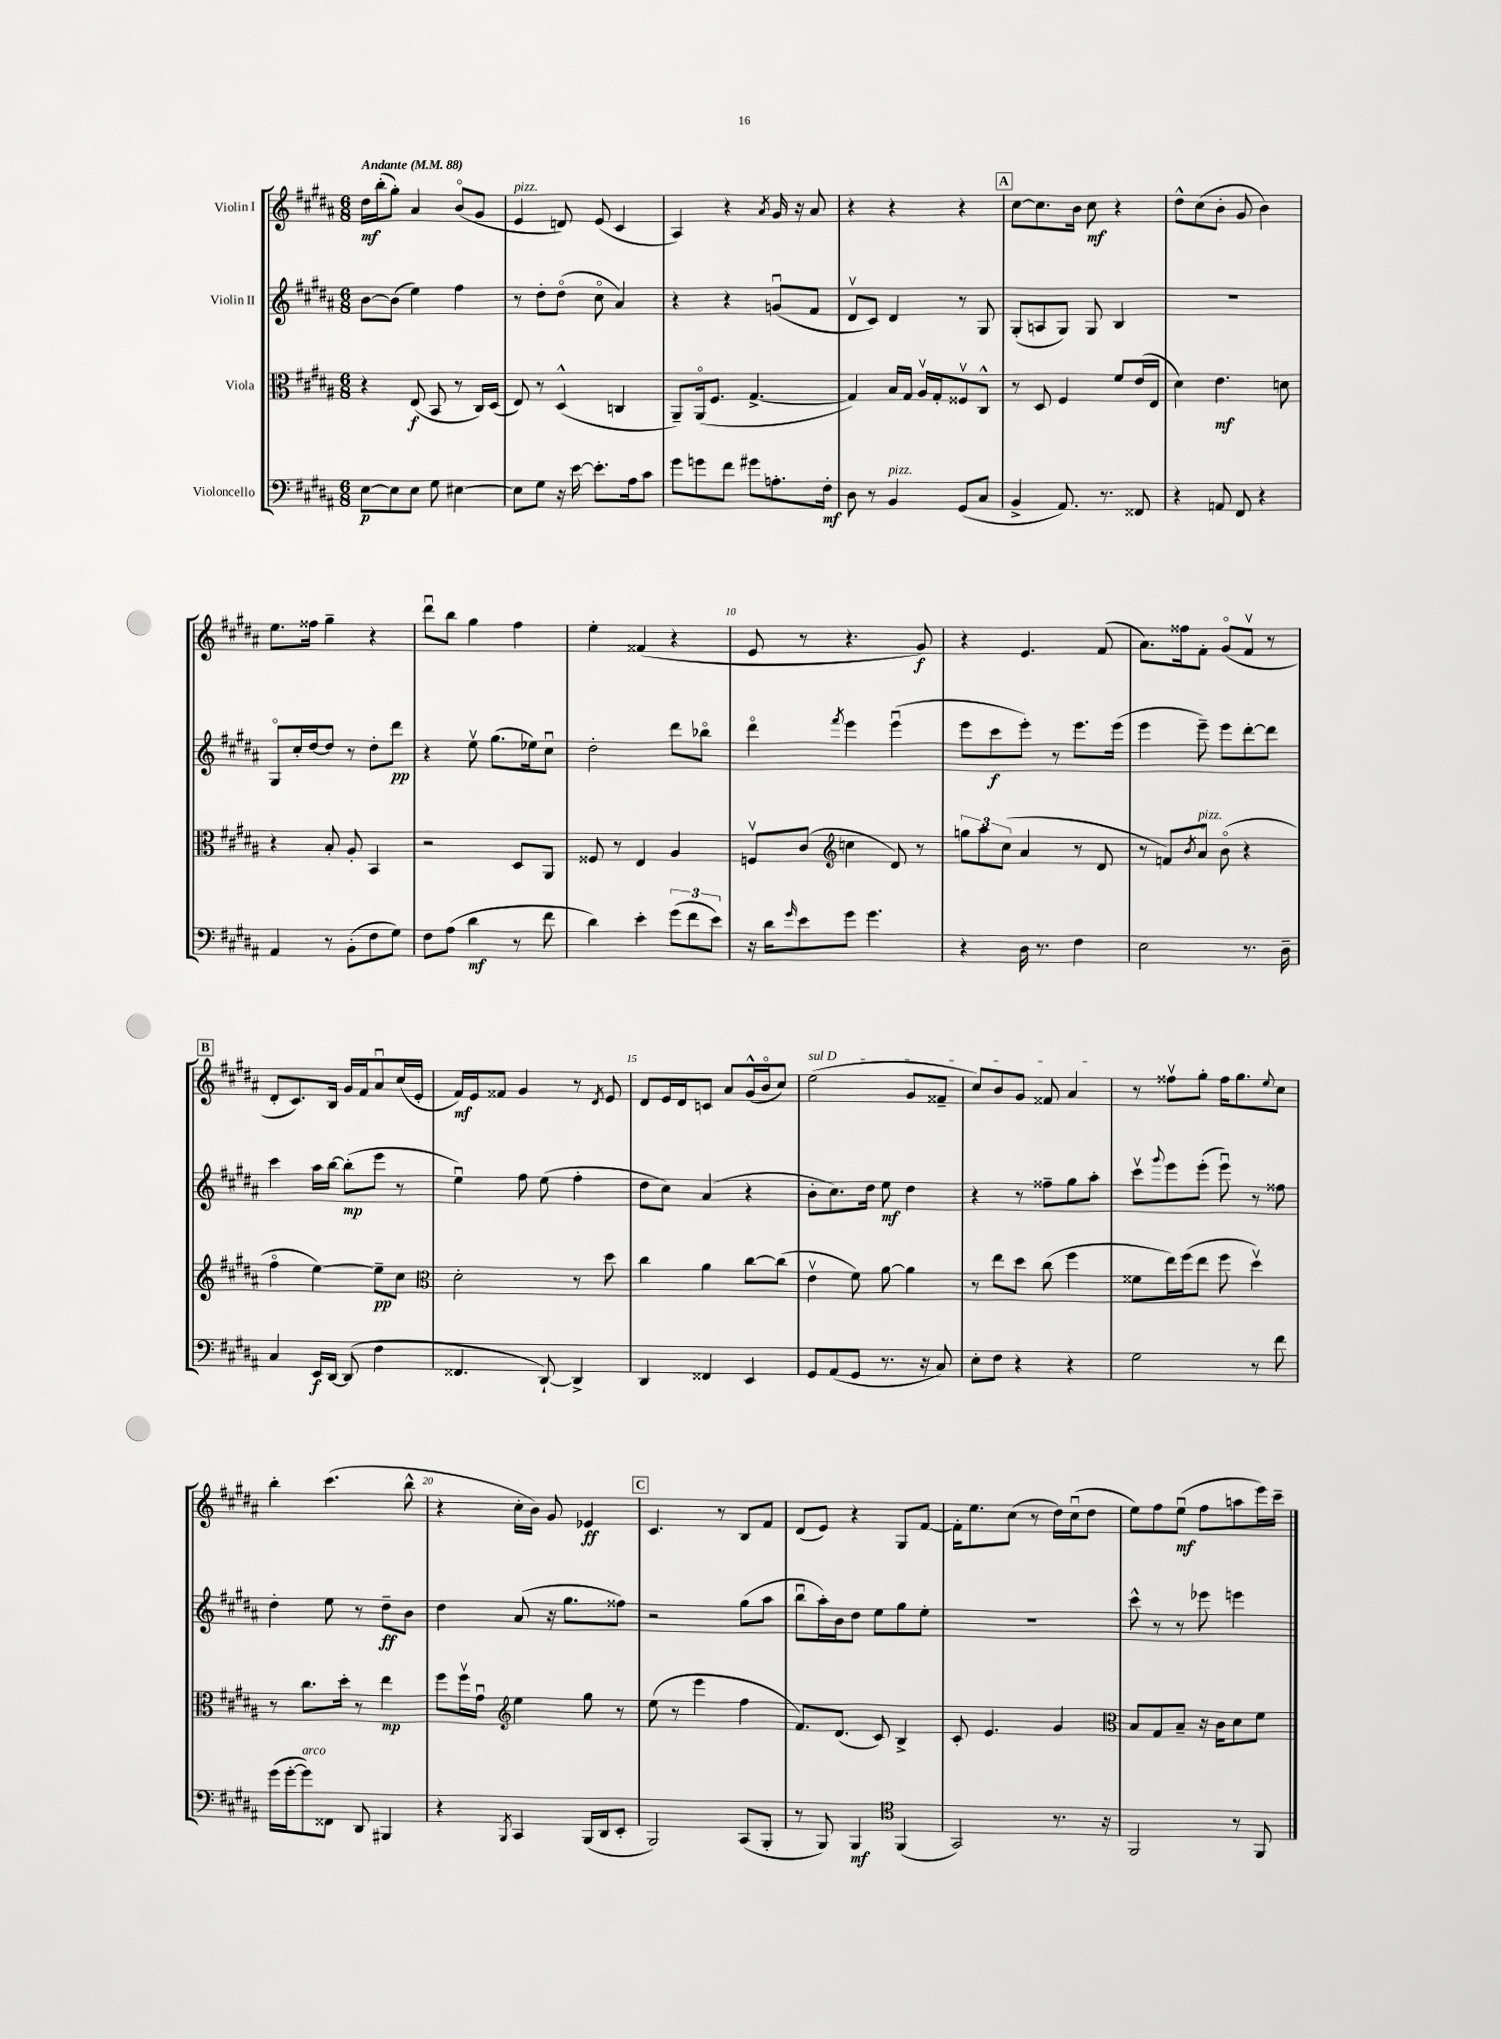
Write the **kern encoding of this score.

**kern	**dynam	**kern	**dynam	**kern	**dynam	**kern	**dynam
*part4	*part4	*part3	*part3	*part2	*part2	*part1	*part1
*staff4	*staff4	*staff3	*staff3	*staff2	*staff2	*staff1	*staff1
*I"Violoncello	*	*I"Viola	*	*I"Violin II	*	*I"Violin I	*
*clefF4	*	*clefC3	*	*clefG2	*	*clefG2	*
*k[f#c#g#d#a#]	*	*k[f#c#g#d#a#]	*	*k[f#c#g#d#a#]	*	*k[f#c#g#d#a#]	*
*M6/8	*	*M6/8	*	*M6/8	*	*M6/8	*
*MM88	*	*MM88	*	*MM88	*	*MM88	*
=1	=1	=1	=1	=1	=1	=1	=1
!	!	!	!	!	!	!LO:TX:a:B:t=Andante	!
[8E\L	p	4r	.	[8b\L	.	16dd#\LL	mf
.	.	.	.	.	.	(16bb'\J	.
8E\]	.	.	.	(8b\J]	.	8gg#'\J)	.
8E\J	.	(8E/	f	4ee\)	.	4a#/	.
8G#\	.	8BB/	.	.	.	.	.
[4E#X\	.	8r	.	4ff#\	.	(8b/L	.
.	.	16C#/LL)	.	.	.	8g#/J	.
.	.	(16D#/JJ	.	.	.	.	.
=2	=2	=2	=2	=2	=2	=2	=2
!	!	!	!	!	!	!LO:TX:a:i:t=pizz.	!
8E#\L]	.	8E/)	.	8r	.	4e/	.
8G#\J	.	8r	.	8dd#'\L	.	.	.
16r	.	(4D#^^/	.	(8dd#\J	.	8dn/)	.
[16e\	.	.	.	.	.	.	.
8.e'\L]	.	.	.	8cc#\	.	(8e/	.
.	.	4Cn/	.	4a#/)	.	4c#/	.
16A#\k	.	.	.	.	.	.	.
8c#\J	.	.	.	.	.	.	.
=3	=3	=3	=3	=3	=3	=3	=3
8g#\L	.	8AA#~/L)	.	4r	.	4A#/)	.
8gn\	.	(16AA#/k	.	.	.	.	.
.	.	8.F#/J	.	.	.	.	.
8f#\J	.	.	.	4r	.	4r	.
8g#X\L	.	[4.G#^/	.	.	.	.	.
.	.	.	.	.	.	8qa#/	.
8.An'\	.	.	.	(8gnu/L	.	16g#/	.
.	.	.	.	.	.	16r	.
.	.	.	.	8f#/J	.	8a#/	.
16F#'\Jk	mf	.	.	.	.	.	.
=4	=4	=4	=4	=4	=4	=4	=4
8D#\	.	4G#/])	.	8d#v/L	.	4r	.
8r	.	.	.	8c#/J)	.	.	.
!LO:TX:a:i:t=pizz.	!	!	!	!	!	!	!
4BB/	.	16B/LL	.	4d#/	.	4r	.
.	.	16G#/JJ	.	.	.	.	.
.	.	16A#v/LL	.	.	.	.	.
.	.	16G#'/J	.	.	.	.	.
(8GG#/L	.	8F##Xv/	.	8r	.	4r	.
8C#/J	.	8C#^^/J	.	8G#/	.	.	.
!!LO:REH:place=s1:t=A
=5	=5	=5	=5	=5	=5	=5	=5
4BB^/	.	8r	.	(8G#'/L	.	[8cc#\L	.
.	.	8D#/	.	8An/	.	8.cc#\]	.
8.AA#/)	.	4F#/	.	8G#/J)	.	.	.
.	.	.	.	.	.	16b\Jk	.
.	.	.	.	8G#/	.	8cc#\	mf
8.r	.	.	.	.	.	.	.
.	.	8f#/L	.	4B/	.	4r	.
8FF##X/	.	(16e/L	.	.	.	.	.
.	.	16E/JJ	.	.	.	.	.
=6	=6	=6	=6	=6	=6	=6	=6
4r	.	4d#\)	.	2.r	.	8dd#^^\L	.
.	.	.	.	.	.	(8cc#\	.
8AAn/	.	4.e\	mf	.	.	8b'\J	.
8FF#/	.	.	.	.	.	8g#/	.
4r	.	.	.	.	.	4b\)	.
.	.	8dn\	.	.	.	.	.
!!LO:LB:g=z
=7	=7	=7	=7	=7	=7	=7	=7
4AA#/	.	4r	.	8G#/L	.	8.ee\L	.
.	.	.	.	16cc#'/L	.	.	.
.	.	.	.	[16dd#/J	.	16ff##X\Jk	.
8r	.	8B'/	.	8dd#/J]	.	4gg#~\	.
(8BB'\L	.	8A#'/	.	8r	.	.	.
8F#\	.	4BB/	.	8dd#'\L	.	4r	.
8G#\J)	.	.	.	8ddd#\J	pp	.	.
=8	=8	=8	=8	=8	=8	=8	=8
8F#\L	.	2r	.	4r	.	8ddd#u\L	.
(8A#\J	.	.	.	.	.	8bb\J	.
4d#\	mf	.	.	8eev\	.	4gg#\	.
.	.	.	.	(8.gg#\L	.	.	.
8r	.	8D#/L	.	.	.	4ff#\	.
.	.	.	.	16ee-X\k)	.	.	.
8f#\	.	8AA#/J	.	8cc#u\J	.	.	.
=9	=9	=9	=9	=9	=9	=9	=9
4d#\)	.	8F##X/	.	2dd#'\	.	4ee'\	.
.	.	8r	.	.	.	.	.
4e'\	.	4E/	.	.	.	(4f##X/	.
(12g#\L	.	4A#/	.	8ddd#\L	.	4r	.
12f#\	.	.	.	.	.	.	.
.	.	.	.	8bb-X\J	.	.	.
12e\J)	.	.	.	.	.	.	.
=10	=10	=10	=10	=10	=10	=10	=10
16r	.	8Fnv/L	.	4ddd#\	.	8e/	.
16d#\KL	.	.	.	.	.	.	.
16qqg#/	.	.	.	.	.	.	.
8e\	.	(8c#/J	.	.	.	8r	.
*	*	*clefG2	*	*	*	*	*
.	.	.	.	8qfff#/	.	.	.
8g#\J	.	4ccn\	.	4eee\	.	4.r	.
4.g#\	.	.	.	.	.	.	.
.	.	8d#/)	.	(4eeeu\	.	.	.
.	.	8r	.	.	.	8g#/)	f
=11	=11	=11	=11	=11	=11	=11	=11
4r	.	12ggn\L	.	8eee\L	.	4r	.
.	.	12aa#\	.	.	.	.	.
.	.	.	.	8ccc#\	f	.	.
.	.	(12cc#\J	.	.	.	.	.
16D#\	.	4a#/	.	8eee'\J)	.	4.e/	.
8.r	.	.	.	.	.	.	.
.	.	.	.	8r	.	.	.
4F#\	.	8r	.	8.eee\L	.	.	.
.	.	8d#/	.	.	.	(8f#/	.
.	.	.	.	(16eee\Jk	.	.	.
=12	=12	=12	=12	=12	=12	=12	=12
2E\	.	8r	.	4eee\	.	8.a#\L)	.
.	.	8fn/L)	.	.	.	.	.
.	.	.	.	.	.	16ff##X\k	.
.	.	8qb/	.	.	.	.	.
!	!	!LO:TX:a:i:t=pizz.	!	!	!	!	!
.	.	8a#/J	.	8eee~\)	.	8f#'\J	.
.	.	(8b\	.	8eee\L	.	(8g#/L	.
8.r	.	4r	.	[8ddd#'\	.	8f#v/J	.
.	.	.	.	8ddd#\J]	.	8r	.
16D#~\	.	.	.	.	.	.	.
!!LO:LB:g=z
!!LO:REH:place=s1:t=B
=13	=13	=13	=13	=13	=13	=13	=13
4C#/	.	4ff#\	.	4ccc#\	.	8d#'/L	.
.	.	.	.	.	.	8.c#/)	.
16EE/LL	f	[4ee\)	.	16aa#\LL	.	.	.
[16DD#/JJ	.	.	.	[16bb\JJ	.	16B/Jk	.
(8DD#/]	.	.	.	(8bb'\L]	mp	16g#/LL	.
.	.	.	.	.	.	16f#/J	.
4F#\	.	8ee~\L]	pp	8eee\J	.	8a#u/	.
.	.	8cc#\J	.	8r	.	(16cc#/L	.
.	.	.	.	.	.	16e'/JJ	.
=14	=14	=14	=14	=14	=14	=14	=14
*	*	*clefC3	*	*	*	*	*
4.FF##X/	.	2d#'\	.	4eeu\)	.	16f#/LL)	mf
.	.	.	.	.	.	16e/J	.
.	.	.	.	.	.	8f##X/J	.
.	.	.	.	8ff#\	.	4g#/	.
[8DD#`/)	.	.	.	(8ee\	.	.	.
4DD#^/]	.	8r	.	4ff#'\	.	8r	.
.	.	.	.	.	.	8qd#/	.
.	.	8dd#\	.	.	.	8e/	.
=15	=15	=15	=15	=15	=15	=15	=15
4DD#/	.	4cc#\	.	8dd#\L	.	8d#/L	.
.	.	.	.	8cc#\J)	.	16e/L	.
.	.	.	.	.	.	16d#/J	.
4FF##X/	.	4a#\	.	(4a#/	.	8cn/J	.
.	.	.	.	.	.	8a#/L	.
4EE/	.	[8cc#\L	.	4r	.	(16g#^^/L	.
.	.	.	.	.	.	16b/J	.
.	.	(8cc#\J]	.	.	.	8cc#/J)	.
=16	=16	=16	=16	=16	=16	=16	=16
!	!	!	!	!	!	!LO:TX:a:i:t=sul D	!
8GG#/L	.	4ev\	.	8b'\L	.	(2ee\	.
(8AA#/	.	.	.	8.cc#\)	.	.	.
8GG#/J	.	8f#\)	.	.	.	.	.
.	.	.	.	16dd#\Jk	.	.	.
8.r	.	[8a#\	.	8ee\	mf	.	.
.	.	4a#\]	.	4dd#\	.	8g#/L	.
16r	.	.	.	.	.	.	.
8C#/)	.	.	.	.	.	8f##X~/J	.
=17	=17	=17	=17	=17	=17	=17	=17
8E'\L	.	8r	.	4r	.	8cc#/L)	.
8F#\J	.	8ee\L	.	.	.	8b/	.
4r	.	8dd#\J	.	8r	.	8g#/J	.
.	.	(8cc#\	.	8ff##X~\L	.	8f##X/	.
4r	.	4ff#\	.	8gg#\	.	4a#/	.
.	.	.	.	8aa#'\J	.	.	.
=18	=18	=18	=18	=18	=18	=18	=18
2G#\	.	8f##X\L	.	8ccc#v\L	.	8r	.
.	.	.	.	8qqggg#/	.	.	.
.	.	16ee\L)	.	8eee\	.	8ff##Xv\L	.
.	.	(16ff#\J	.	.	.	.	.
.	.	8ee\J	.	(8eee'\J	.	8gg#'\J	.
.	.	8ff#\	.	8eeeu\)	.	16ff##\KL	.
.	.	.	.	.	.	8.gg#\	.
8r	.	4dd#v\)	.	8r	.	.	.
.	.	.	.	.	.	8qqee/	.
8f#\	.	.	.	8ff##X\	.	8cc#\J	.
!!LO:LB:g=z
=19	=19	=19	=19	=19	=19	=19	=19
(16g#\LL	.	8r	.	4dd#'\	.	4bb'\	.
[16g#'\J	.	.	.	.	.	.	.
!LO:TX:a:i:t=arco	!	!	!	!	!	!	!
8g#\])	.	8.cc#\L	.	.	.	.	.
8FF##X\J	.	.	.	8ee\	.	(4.ccc#\	.
.	.	16dd#'\Jk	.	.	.	.	.
8DD#/	.	8r	.	8r	.	.	.
4BBB#X/	.	4ee\	mp	8dd#~\L	ff	.	.
.	.	.	.	8b\J	.	8bb^^\	.
=20	=20	=20	=20	=20	=20	=20	=20
4r	.	8ff#\L	.	4dd#\	.	4r	.
.	.	16ff#v\L	.	.	.	.	.
.	.	16g#u\JJ	.	.	.	.	.
8qBBB/	.	.	.	.	.	.	.
*	*	*clefG2	*	*	*	*	*
4CC#/	.	4ee\	.	(8a#/	.	16cc#'\LL	.
.	.	.	.	.	.	16b\JJ)	.
.	.	.	.	16r	.	8g#/	.
.	.	.	.	8.gg#\L	.	.	.
(16BBB/LL	.	8gg#\	.	.	.	4e-X/	ff
16DD#/J	.	.	.	.	.	.	.
8EE'/J	.	8r	.	8ff##X\J)	.	.	.
!!LO:REH:place=s1:t=C
=21	=21	=21	=21	=21	=21	=21	=21
2BBB/)	.	(8ee\	.	2r	.	4.c#/	.
.	.	8r	.	.	.	.	.
.	.	4eee\	.	.	.	.	.
.	.	.	.	.	.	8r	.
(8CC#/L	.	4ff#\	.	(8gg#\L	.	8B/L	.
8BBB'/J	.	.	.	8aa#\J	.	8f#/J	.
=22	=22	=22	=22	=22	=22	=22	=22
8r	.	8.f#/L)	.	8bbu\L	.	(8d#/L	.
8BBB/)	.	.	.	16aa#'\L)	.	8e/J)	.
.	.	(8.d#/J	.	16b\J	.	.	.
4BBB/	mf	.	.	8dd#\J	.	4r	.
.	.	8c#/)	.	8ee\L	.	.	.
*clefC4	*	*	*	*	*	*	*
(4FF#/	.	4B^/	.	8gg#\	.	8G#/L	.
.	.	.	.	8ee'\J	.	[8f#/J	.
=23	=23	=23	=23	=23	=23	=23	=23
2GG#/)	.	8c#'/	.	2.r	.	16f#'\KL]	.
.	.	.	.	.	.	8.ee\	.
.	.	4.e/	.	.	.	.	.
.	.	.	.	.	.	(8cc#\J	.
.	.	.	.	.	.	8r	.
8.r	.	4g#/	.	.	.	16dd#\LL)	.
.	.	.	.	.	.	(16cc#u\J	.
.	.	.	.	.	.	8dd#\J	.
16r	.	.	.	.	.	.	.
=24	=24	=24	=24	=24	=24	=24	=24
*	*	*clefC3	*	*	*	*	*
2FF#/	.	8B/L	.	8ccc#^^\	.	8ee\L)	.
.	.	8G#/	.	8r	.	8ff#\	.
.	.	8B~/J	.	8r	.	(8eeu\J	mf
.	.	16r	.	8eee-X\	.	8ff#\L	.
.	.	16c#\KL	.	.	.	.	.
8r	.	8d#\	.	4eeen\	.	8aan\	.
8FF#/	.	8f#\J	.	.	.	16eee\L)	.
.	.	.	.	.	.	16ccc#~\JJ	.
==	==	==	==	==	==	==	==
*-	*-	*-	*-	*-	*-	*-	*-
